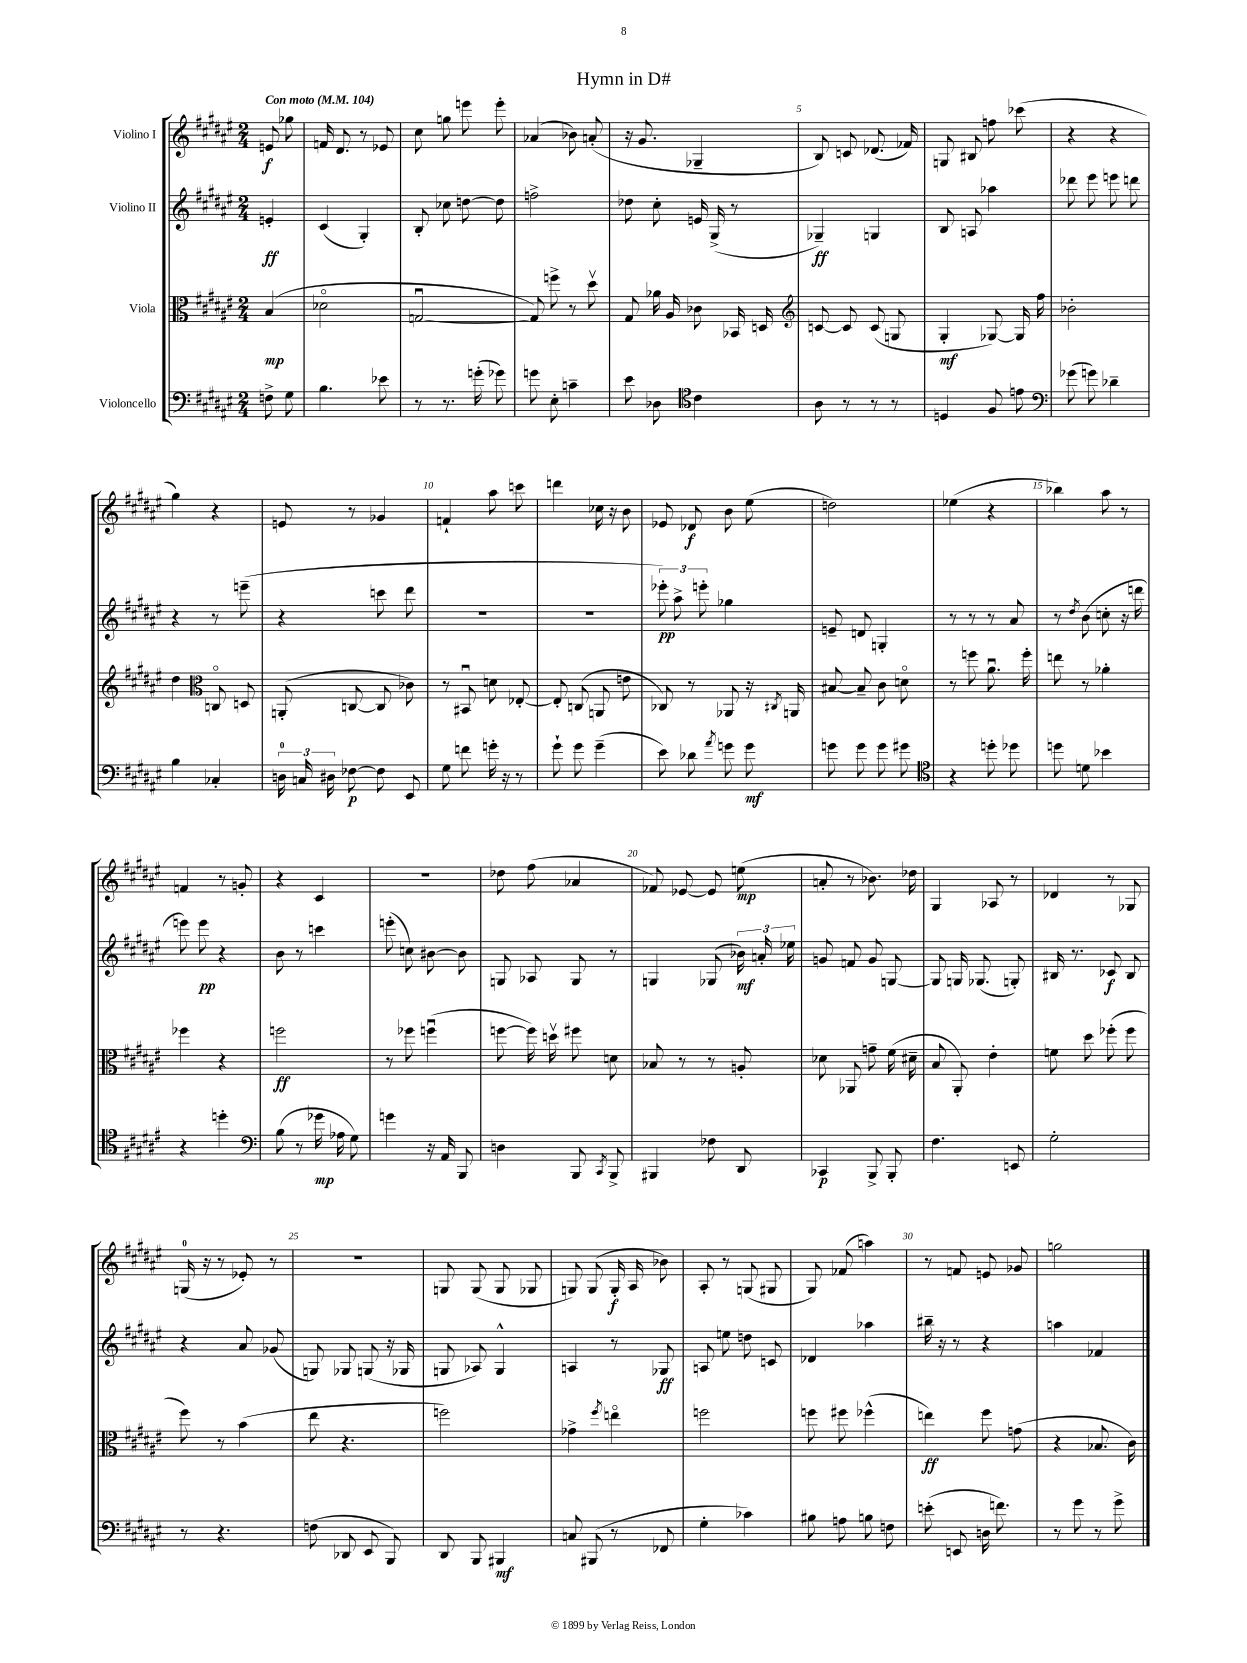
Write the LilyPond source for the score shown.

\header { title = "Hymn in D#" }
<<
\new StaffGroup <<
\new Staff = "s0" \with { instrumentName = "Violino I" } {
    \clef treble \key fis \major \numericTimeSignature \time 2/4 \partial 4 \tempo "Con moto" 4 = 104
    \autoBeamOff e'8\f ges''8 |
    f'16 dis'8. r8 ees'8 |
    cis''8 g''8 e'''8 e'''8-. |
    aes'4( bes'8) a'8-.( |
    r16 gis'8. ges4-- |
    b8) c'8 des'8.( fes'16) |
    g8 bis8 f''8 ces'''8( |
    r4 r4 |
    gis''4) r4 |
    e'8 r8 ges'4 |
    f'4-! ais''8 c'''8 |
    d'''4 ces''16 r16 b'8 |
    ees'8 des'8\f b'8 eis''8( |
    d''2) |
    ees''4( r4 |
    bes''4) ais''8 r8 |
    f'4 r8 g'8-. |
    r4 cis'4 |
    r2 |
    des''8 fis''8( aes'4 |
    fes'8) ees'8~ ees'8 e''8\mp( |
    a'8-. r8 bes'8.) des''16 |
    gis4 aes8 r8 |
    des'4 r8 ges8 |
    g16-0( r16 r8 ees'8-.) r8 |
    r2 |
    g8 g8( g8 ges8 |
    g8) g8( g16-.\f ais16 bes'8) |
    ais8-. r8 g8( gis8 |
    gis8) fes'8( a''4) |
    r8 f'8 e'8 ges'8 |
    g''2 \bar "|." |
}
\new Staff = "s1" \with { instrumentName = "Violino II" } {
    \clef treble \key fis \major \numericTimeSignature \time 2/4 \partial 4
    \autoBeamOff e'4-.\ff |
    cis'4( gis4-.) |
    b8-. ces''8 d''8~ d''8 |
    f''2-> |
    des''8 cis''8-. e'16 gis16->( r8 |
    ges4--\ff) g4 |
    b8 a8 aes''4 |
    des'''8 eis'''8 e'''8 d'''8 |
    r4 r8 e'''8--( |
    r4 c'''8 dis'''8 |
    r2 |
    R2 |
    \tuplet 3/2 { ees'''8-.\pp) ais''8-> e'''8-. } ges''4 |
    e'8-- d'8 g4-. |
    r8 r8 r8 ais'8 |
    r8 \acciaccatura { dis''8 } b'8( c''8-. r16 d'''16 |
    e'''8) e'''8\pp r4 |
    b'8 r8 c'''4 |
    e'''8-.( c''8) bis'8~ bis'8 |
    g8 aes8 g8 r8 |
    g4 ges8( \tuplet 3/2 { bes'16\mf) a'16-. ees''16 } |
    g'8 f'8 g'8 g8~ |
    g8 g16 ges8.( g8-.) |
    bis16 r8. ces'8\f bis8 |
    r4 ais'8 ges'8( |
    g8) ges8 g8( r16 ges16 |
    g8 aes8) g4-^ |
    a4 r8 ges8\ff |
    a8 e''8 d''8 c'8 |
    des'4 aes''4 |
    bis''16-- r16 r8 r4 |
    a''4 fes'4 \bar "|." |
}
\new Staff = "s2" \with { instrumentName = "Viola" } {
    \clef alto \key fis \major \numericTimeSignature \time 2/4 \partial 4
    \autoBeamOff b4\mp( |
    des'2\flageolet |
    g2~\downbow |
    g8) f''8-> r8 dis''8\upbow |
    gis8 aes'16 ais16 ces'8 bes,16 d16 |
    \clef treble c'8~ c'8 c'8( g8 |
    gis4-.\mf ges8~) ges16 fis''16 |
    bes'2-. |
    dis''4 \clef alto c8\flageolet d8 |
    a,8-.( c8~ c8 ces'8) |
    r8 bis,8\downbow d'8 ees8~-. |
    ees8-. c8( a,8 e'8 |
    ces8) r8 aes,8 r16 \acciaccatura { cis8 } a,16 |
    bis8~ bis8-- cis'8 d'8\flageolet |
    r8 f''8 ais'8.\downbow f''16-. |
    e''8 r8 aes'4-. |
    fes''4 r4 |
    f''2\ff |
    r8 fes''8 f''4\downbow( |
    f''8~ f''16) d''16\upbow fis''8 d'8 |
    bes8 r8 r8 a8-. |
    des'8 aes,8 g'8-- fis'16( dis'16-- |
    b8 ais,8-.) eis'4-. |
    f'8 dis''8 fes''8-.( fes''8 |
    fis''8) r8 b'4( |
    eis''8 r4. |
    f''2) |
    ges'4-> \acciaccatura { fis''8 } e''4\flageolet |
    f''2 |
    f''8 fis''8 fes''4-^( |
    e''4\ff) fis''8 g'8( |
    r4 bes8. cis'16) \bar "|." |
}
\new Staff = "s3" \with { instrumentName = "Violoncello" } {
    \clef bass \key fis \major \numericTimeSignature \time 2/4 \partial 4
    \autoBeamOff f8-> gis8 |
    b4. ees'8 |
    r8 r8. g'16-.( ges'8) |
    g'8 eis8-. c'4-- |
    eis'8 des8 \clef tenor cis'4 |
    ais8 r8 r8 r8 |
    d4 fis8 e'8 |
    \clef bass ges'8( g'8) des'4-- |
    b4 ces4-. |
    \tuplet 3/2 { d16-0 c16 dis16 } fes8~\p fes8 eis,8 |
    gis8 f'8 g'16-. r16 r8 |
    gis'8-! gis'8 gis'4--( |
    eis'8) des'8 \acciaccatura { ais'8 } g'8 g'8\mf |
    g'8 g'8 g'8 gis'8 |
    \clef tenor r4 d''8-. des''8 |
    d''8 d'8 bes'4 |
    r4 d''4-. |
    \clef bass b8( r8 ges'16\mp aes16 gis8) |
    g'4 r16 ais,16 b,,8 |
    d4 b,,8 \acciaccatura { cis,8 } b,,8-> |
    bis,,4 fes8 dis,8 |
    ces,4\p b,,8-> b,,8-. |
    fis4. e,8 |
    gis2-. |
    r8 r4. |
    f8( des,8 eis,8 b,,8) |
    dis,8 b,,8 bis,,4\mf |
    c8 bis,,8( r8 fes,8 |
    gis4-. ces'4) |
    bis8 a8 b8 f8 |
    e'8-.( e,8 d16 f'8.) |
    r8 gis'8 r8 gis'8-> \bar "|." |
}
>>
>>
\layout { \context { \Score \override BarNumber.break-visibility = ##(#f #t #t) barNumberVisibility = #(every-nth-bar-number-visible 5) } }
